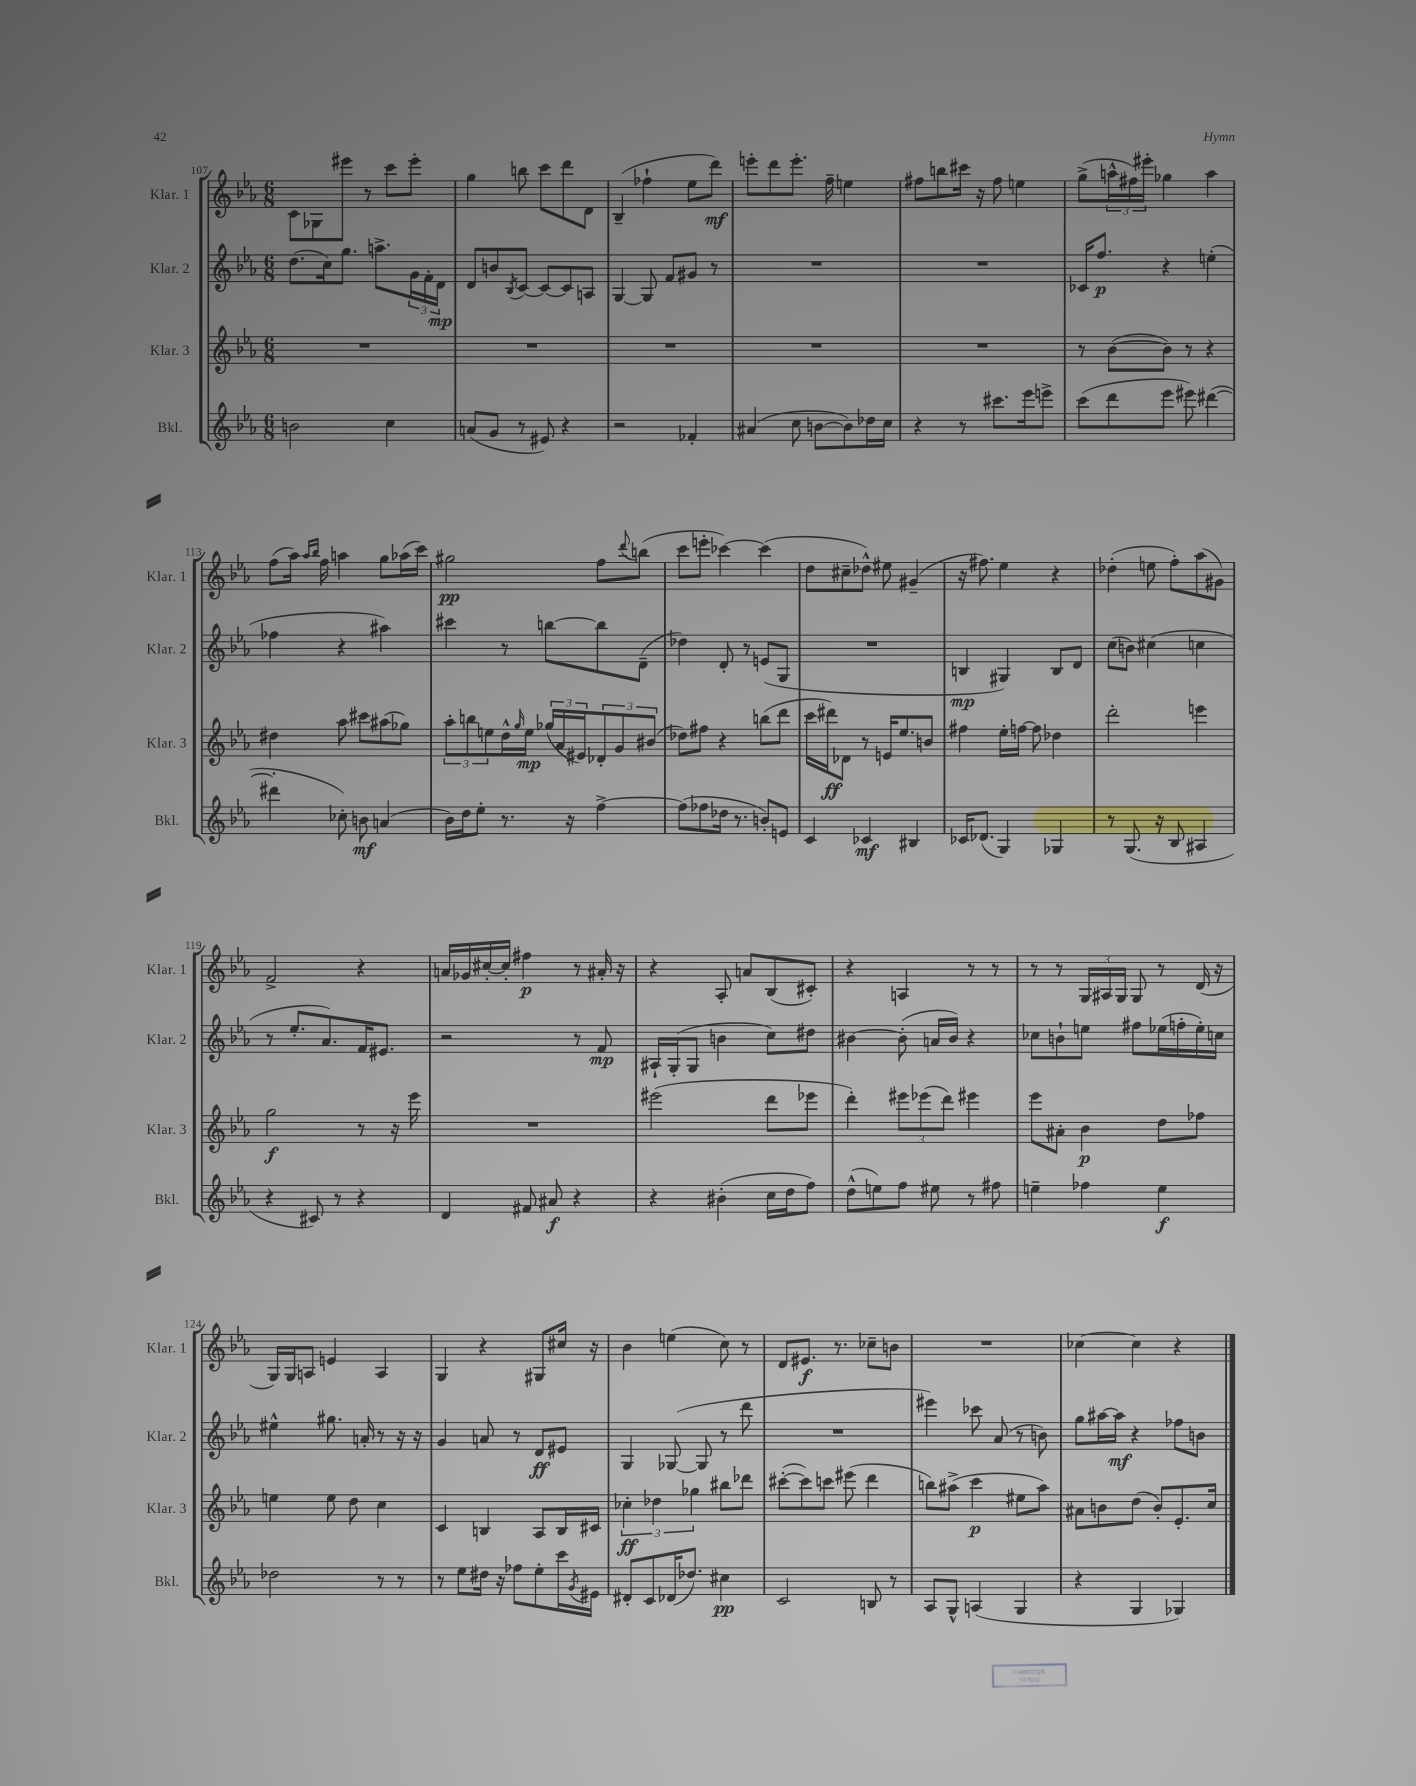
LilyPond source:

<<
\new StaffGroup <<
\new Staff = "s0" \with { instrumentName = "Klar. 1" shortInstrumentName = "Klar. 1" } {
    \clef treble \key ees \major \numericTimeSignature \time 6/8
    c'8 ges8 eis'''8 r8 c'''8 eis'''8-. |
    g''4 b''8 c'''8 d'''8 d'8 |
    bes4--( fes''4-! ees''8 d'''8\mf) |
    e'''8-. d'''8 e'''8.-. f''16-- e''4 |
    fis''8 b''8 cis'''16 r16 fis''8 e''4 |
    g''8->( \tuplet 3/2 { a''16-^ fis''16) eis'''16-. } ges''4 a''4 |
    f''8( aes''16) \grace { aes''16 bes''16 } f''16 a''4 g''8 aes''16( c'''16) |
    gis''2\pp f''8 \appoggiatura { d'''8 } b''8( |
    c'''8 e'''8-. ces'''4~) ces'''4( |
    d''8 cis''8-- des''8-^) eis''8 gis'4--( |
    r16 fis''8.) ees''4 r4 |
    des''4-.( e''8 f''8-.) aes''8( gis'8) |
    f'2-> r4 |
    a'16 ges'16 cis''16~-. cis''16-. fis''4\p r8 ais'16-. r16 |
    r4 aes8-. a'8 bes8( cis'8-.) |
    r4 a4 r8 r8 |
    r8 r8 \tuplet 3/2 { g16 ais16 g16 } g8 r8 d'16( r16 |
    g16) g16 a8 e'4 a4 |
    g4 r4 gis8 cis''16 r16 |
    bes'4 e''4( c''8) r8 |
    d'8 eis'8.\f r8. ces''8-- b'8 |
    R2. |
    ces''4~ ces''4 r4 \bar "|." |
}
\new Staff = "s1" \with { instrumentName = "Klar. 2" shortInstrumentName = "Klar. 2" } {
    \clef treble \key ees \major \numericTimeSignature \time 6/8
    d''8.( c''16) g''8. a''8.-> \tuplet 3/2 { g'16 f'16-. d'16\mp } |
    d'8 b'8 \acciaccatura { bes8 } c'8~ c'8~ c'8 a8 |
    g4~ g8 f'8 gis'8 r8 |
    R2. |
    R2. |
    ces'16 f''8.\p r4 e''4-.( |
    fes''4 r4 ais''4) |
    cis'''4 r8 b''8~ b''8 d'8--( |
    des''4) d'8-. r8 e'8( g8 |
    R2. |
    b4\mp gis4) b8 d'8 |
    c''8( b'8) cis''4( c''4 |
    r8 ees''8.-. aes'8.) f'16 eis'8. |
    r2 r8 f'8\mp |
    ais16-! g16-.( g8 b'4 c''8) dis''8 |
    bis'4~ bis'8-.( a'16 bis'16) r4 |
    ces''8 b'8-! e''8 fis''8 ees''16( f''16-. ees''16-.) c''16 |
    eis''4-^ gis''8. a'16-. r8 r16 r16 |
    g'4 a'8 r8 d'8\ff eis'8 |
    g4 ges8~( ges8 r8 d'''8 |
    R2. |
    eis'''4) ces'''8 aes'8( r8 b'8) |
    g''8 ais''16~ ais''16\mf r4 fes''8 b'8 \bar "|." |
}
\new Staff = "s2" \with { instrumentName = "Klar. 3" shortInstrumentName = "Klar. 3" } {
    \clef treble \key ees \major \numericTimeSignature \time 6/8
    R2. |
    R2. |
    R2. |
    R2. |
    R2. |
    r8 bes'8~( bes'8) r8 r4 |
    dis''4 aes''8 cis'''8 ais''8( ges''8) |
    \tuplet 3/2 { aes''8-. b''8 e''8 } d''16-^ \grace { g''16 } e''16\mp \tuplet 3/2 { ges''16( aes'16 eis'16) } \tuplet 3/2 { des'8-. g'8 bis'8( } |
    des''8) fis''8 r4 b''8( d'''8 |
    c'''16 dis'''16\ff) des'8 r8 e'16 ees''8. b'8 |
    fis''4 ees''16-. f''16~ f''8 des''4 |
    d'''2-. e'''4 |
    g''2\f r8 r16 ees'''16 |
    R2. |
    eis'''2( d'''8 ees'''8 |
    d'''4-.) \tuplet 3/2 { eis'''8 ees'''8( d'''8) } eis'''4 |
    ees'''8 ais'8-. bes'4\p d''8 fes''8 |
    e''4 e''8 d''8 c''4 |
    c'4 b4 aes8 b16 cis'16 |
    \tuplet 3/2 { ces''4-.\ff des''4 ges''4 } bis''8 des'''8 |
    cis'''8~-.( cis'''8) c'''8 eis'''8( d'''4 |
    b''8) ais''8->( c'''4\p eis''8 ais''8) |
    ais'8 b'8 d''8( b'8-.) ees'8.-. c''16 \bar "|." |
}
\new Staff = "s3" \with { instrumentName = "Bkl." shortInstrumentName = "Bkl." } {
    \clef treble \key ees \major \numericTimeSignature \time 6/8
    b'2 c''4 |
    a'8( g'8 r8 eis'8) r4 |
    r2 fes'4-. |
    ais'4( c''8 b'8~ b'8) des''16 c''16 |
    r4 r8 cis'''8. ees'''16 e'''8-> |
    c'''8( d'''8 ees'''8 eis'''8) dis'''4~( |
    dis'''4-. ces''8-.) b'8\mf a'4( |
    bes'16) d''16 ees''8-. r8. r16 f''4~-> |
    f''8( fes''8 des''16 r8. b'8-.) e'8 |
    c'4 ces'4\mf bis4 |
    ces'16 des'8.( g4) ges4 |
    r8 g8.( r16 bes8 ais4 |
    r4 cis'8) r8 r4 |
    d'4 fis'8 ais'8\f r4 |
    r4 bis'4-.( c''16 d''16 f''8) |
    d''8-^( e''8) f''8 eis''8 r8 fis''8 |
    e''4-- fes''4 e''4\f |
    des''2 r8 r8 |
    r8 ees''8 dis''16 r16 fes''8 ees''8-. c'''16 \acciaccatura { g'8 } eis'16 |
    dis'8-. c'8 des'16( des''8.) cis''4\pp |
    c'2 b8 r8 |
    aes8 g8-^ a4( g4 |
    r4 g4 ges4) \bar "|." |
}
>>
>>
\layout { \context { \Score currentBarNumber = #107 } }
